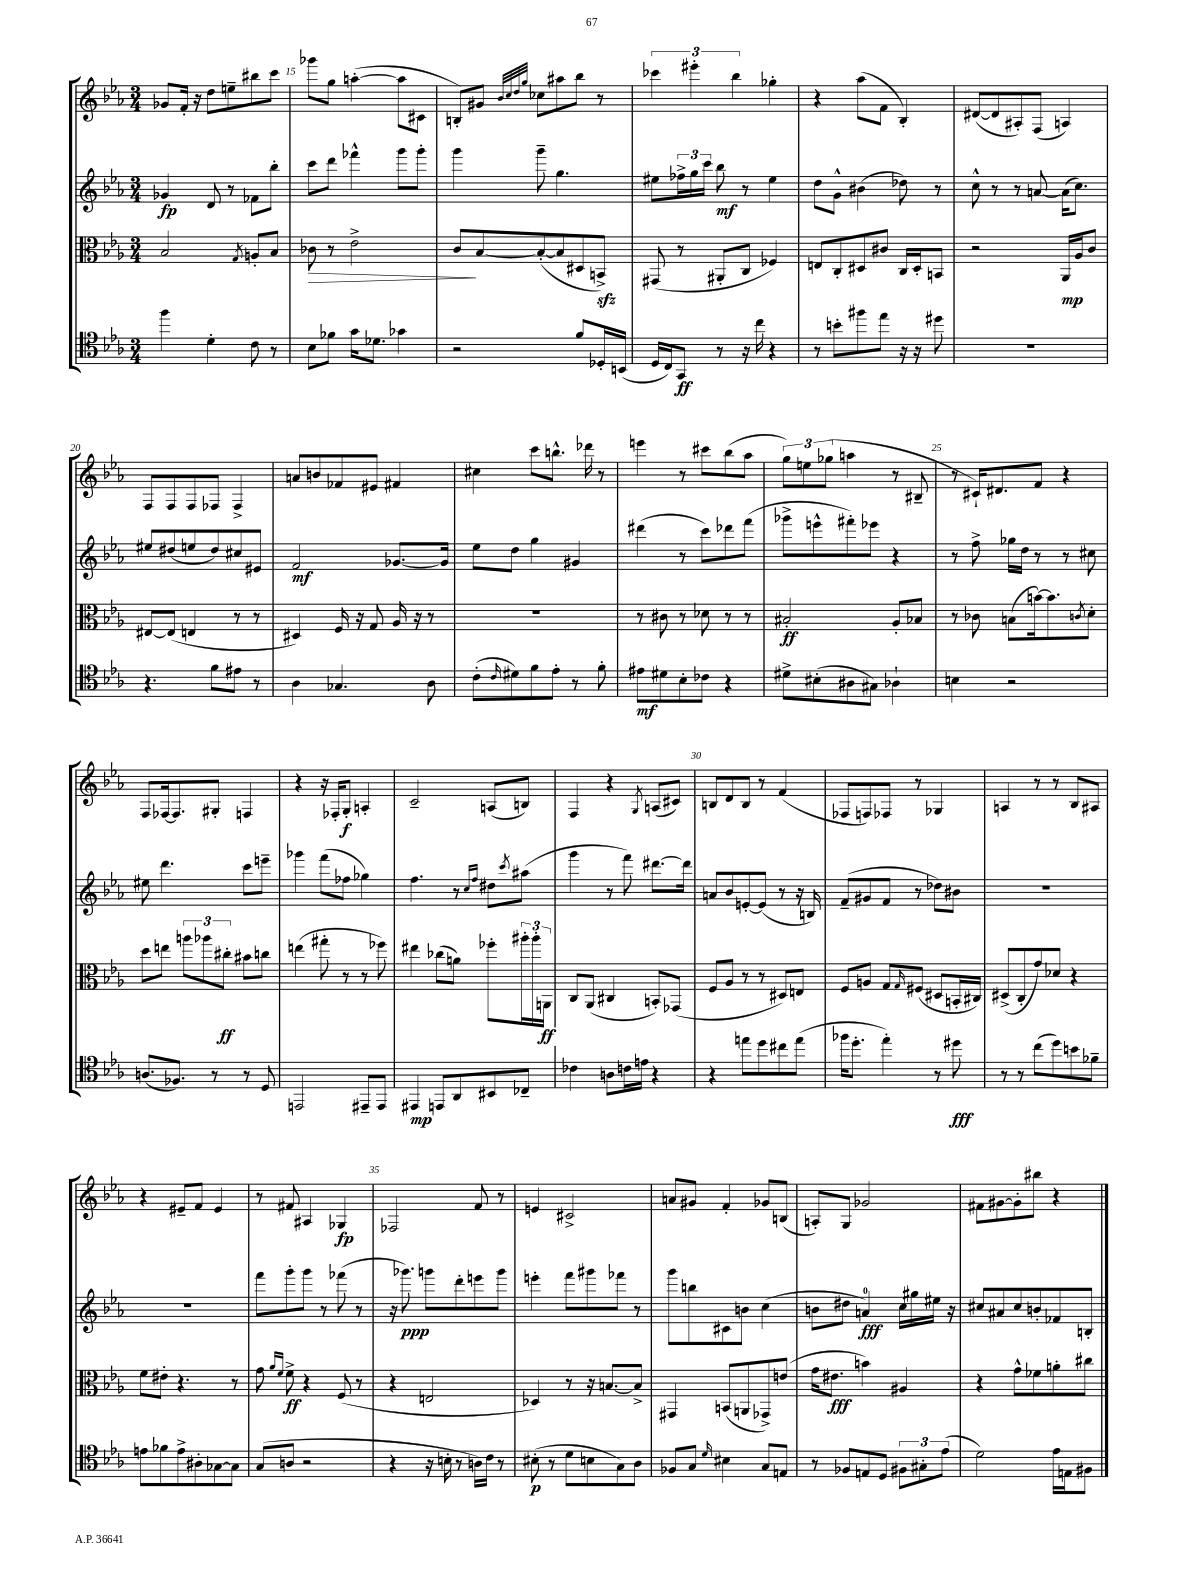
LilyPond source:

<<
\new StaffGroup <<
\new Staff = "s0" {
    \clef treble \key ees \major \numericTimeSignature \time 3/4
    ges'8 f'16-. r16 d''8 e''8-- bis''8 c'''8 |
    ges'''8 g''8 a''4~-.( a''8 cis'8 |
    b8-.) gis'8 \grace { bes'32 c''32 d''32 g''32 } ces''8 ais''8 bes''8 r8 |
    \tuplet 3/2 { ces'''4 eis'''4-. bes''4 } ges''4-. |
    r4 aes''8( f'8 bes4-.) |
    dis'8~( dis'8 ais8-.) f8( a4) |
    f8 f8 f8 fes8 fes4-> |
    a'8 b'8 fes'8 eis'8 fis'4 |
    cis''4 c'''8 b''8.-^ des'''16 r8 |
    e'''4 r8 cis'''8 bes''8( aes''8 |
    \tuplet 3/2 { g''8) e''8 ges''8( } a''4 r8 bis8-- |
    r8 cis'16-!) dis'8. f'8 r4 |
    f8 fes16~ fes8. gis8-. f4 |
    r4 r16 fes16-. g8-.\f a4-. |
    c'2-- a8( b8) |
    f4 r4 \acciaccatura { g8 } a8( cis'8) |
    b8 d'8 b8 r8 f'4( |
    fes8 f8) fes8 r8 ges4 |
    a4 r8 r8 bes8 ais8 |
    r4 eis'8-- f'8 eis'4 |
    r8 fis'8 ais4 ges4\fp |
    fes2 f'8 r8 |
    e'4 cis'2-> |
    a'8 gis'8 f'4-. ges'8 b8( |
    a8-.) g8 ges'2 |
    fis'8 gis'8~ gis'8-. bis''8 r4 \bar "|." |
}
\new Staff = "s1" {
    \clef treble \key ees \major \numericTimeSignature \time 3/4
    ges'4\fp d'8 r8 fes'8 bes''8-. |
    c'''8 d'''8 fes'''4-^ g'''8 g'''8-. |
    g'''4 g'''8-- g''4. |
    eis''8 \tuplet 3/2 { fes''16-> g''16 c'''16 } bes''8\mf r8 eis''4 |
    d''8 g'8-^ bis'4( des''8) r8 |
    c''8-^ r8 r8 a'8~ a'16( c''8.) |
    eis''8 dis''8( e''8 dis''8) cis''8 eis'8 |
    f'2\mf ges'8.~ ges'16 |
    ees''8 d''8 g''4 gis'4 |
    dis'''4( r8 c'''8) des'''8 f'''8( |
    ges'''8-> e'''8-^ fis'''8-.) ees'''8 r4 |
    r8 f''8-> ges''16 d''16 r8 r8 cis''8 |
    eis''8 d'''4. c'''8 e'''8-- |
    ges'''4 f'''8( fes''8 ges''4) |
    f''4. r8 \grace { c''16 f''16 } dis''8 \acciaccatura { c'''8 } ais''8( |
    g'''4 r8 f'''8) dis'''8.~ dis'''16 |
    a'8 bes'8 e'8~-. e'8( r8 r16 b16) |
    f'8--( gis'8 f'8 r8 des''8) bis'8 |
    R2. |
    R2. |
    f'''8 g'''8-. g'''8 r8 fes'''8( r8 |
    r16 ges'''8.\ppp) g'''8 d'''8-. e'''8 g'''8 |
    e'''4-. f'''8 gis'''8 fes'''8 r8 |
    g'''8 b''8 cis'8 b'8 c''4( |
    b'8 dis''8 a'4-0\fff) c''16 gis''16 eis''16 r16 |
    cis''8 ais'8 cis''8 b'8-. fes'8 b8-. \bar "|." |
}
\new Staff = "s2" {
    \clef alto \key ees \major \numericTimeSignature \time 3/4
    bes2 \acciaccatura { g8 } a8-. bes8 |
    ces'8\> r8 ees'2-> |
    c'8\! bes8~ bes8~-.( bes8 dis8 b,8->\sfz) |
    gis,8( r8 ais,8-. c8 fes4) |
    e8 c8-. dis8 cis'8 c16 dis16-. b,8 |
    r2 aes,16\mp aes16 c'8 |
    eis8~ eis8( e4 r8 r8 |
    dis4) f16 r16 g8 aes16 r16 r8 |
    R2. |
    r8 cis'8 r8 des'8 r8 r8 |
    bis2-.\ff aes8-. bes8 |
    r8 ces'8 b8( b'16~) b'8. \acciaccatura { c'8 } d'8-. |
    d''8 e''8 \tuplet 3/2 { a''8 aes''8 cis''8-.\ff } bis'8 c''8 |
    e''4( gis''8-. r8 r8 fes''8) |
    eis''4 ces''8( a'8) fes''8-. \tuplet 3/2 { ais''16-. ais''16-. a,16\ff } |
    c8 aes,8( cis4 b,8-.) ges,8( |
    f8 aes8 r8 r8 dis8) e8 |
    f8 a8 g8 \grace { g16 } fis8( dis8 b,16-. cis16) |
    dis8->( c8-. g'8) des'8 r4 |
    f'8 eis'8-. r4. r8 |
    g'8 \grace { aes'16 f'16 } f'8->\ff r4 f8( r8 |
    r4 e2 |
    des4) r8 r16 b8.~ b8-> |
    gis,4 b,8( a,8 ges,8->) e'8( |
    g'16 eis'8.\fff b'4) ais4 |
    r4 g'8-^ fes'8 a'8-. cis''8 \bar "|." |
}
\new Staff = "s3" {
    \clef tenor \key ees \major \numericTimeSignature \time 3/4
    f''4 d'4-. c'8 r8 |
    bes8 fes'8 g'16 des'8. ges'4 |
    r2 f'8 des16-. b,16( |
    d16 c16) g,8\ff r8 r16 c''16 r4 |
    r8 b'8-. fis''8 ees''8 r16 r16 dis''8 |
    R2. |
    r4. f'8 eis'8 r8 |
    aes4 ges4. aes8 |
    c'8-.( \grace { c'16 } dis'8) f'8 ees'8-. r8 f'8-. |
    eis'8\mf dis'8 bes8-. ces'8 r4 |
    dis'8-> bis8-.( ais8 gis8) aes4-! |
    b4 r2 |
    a8.( fes8.) r8 r8 d8 |
    e,2 eis,8-- eis,8 |
    eis,4\mp e,8 aes,8 bis,8 ces8-- |
    ces'4 a8 c'16 e'16 r4 |
    r4 e''8 d''8 cis''8 e''8( |
    fes''16 d''8.-. ees''4-.) r8 dis''8\fff |
    r8 r8 c''8( d''8) b'8 fes'8-- |
    e'8 fes'8 e'8-> ais8-. ges8~ ges8 |
    g8( a8 r2 |
    r4 r16 b16-. r8 a16) c'16 r8 |
    bis8-.\p( r8 d'8 b8 g8) aes8 |
    fes8 g8 \grace { d'16 } bis4 g8 e8 |
    r8 fes8 e8 d8 \tuplet 3/2 { fis8 gis8-. ees'8( } |
    d'2) ees'16 e16 fis8 \bar "|." |
}
>>
>>
\layout { \context { \Score currentBarNumber = #14 \override BarNumber.break-visibility = ##(#f #t #t) barNumberVisibility = #(every-nth-bar-number-visible 5) } }
